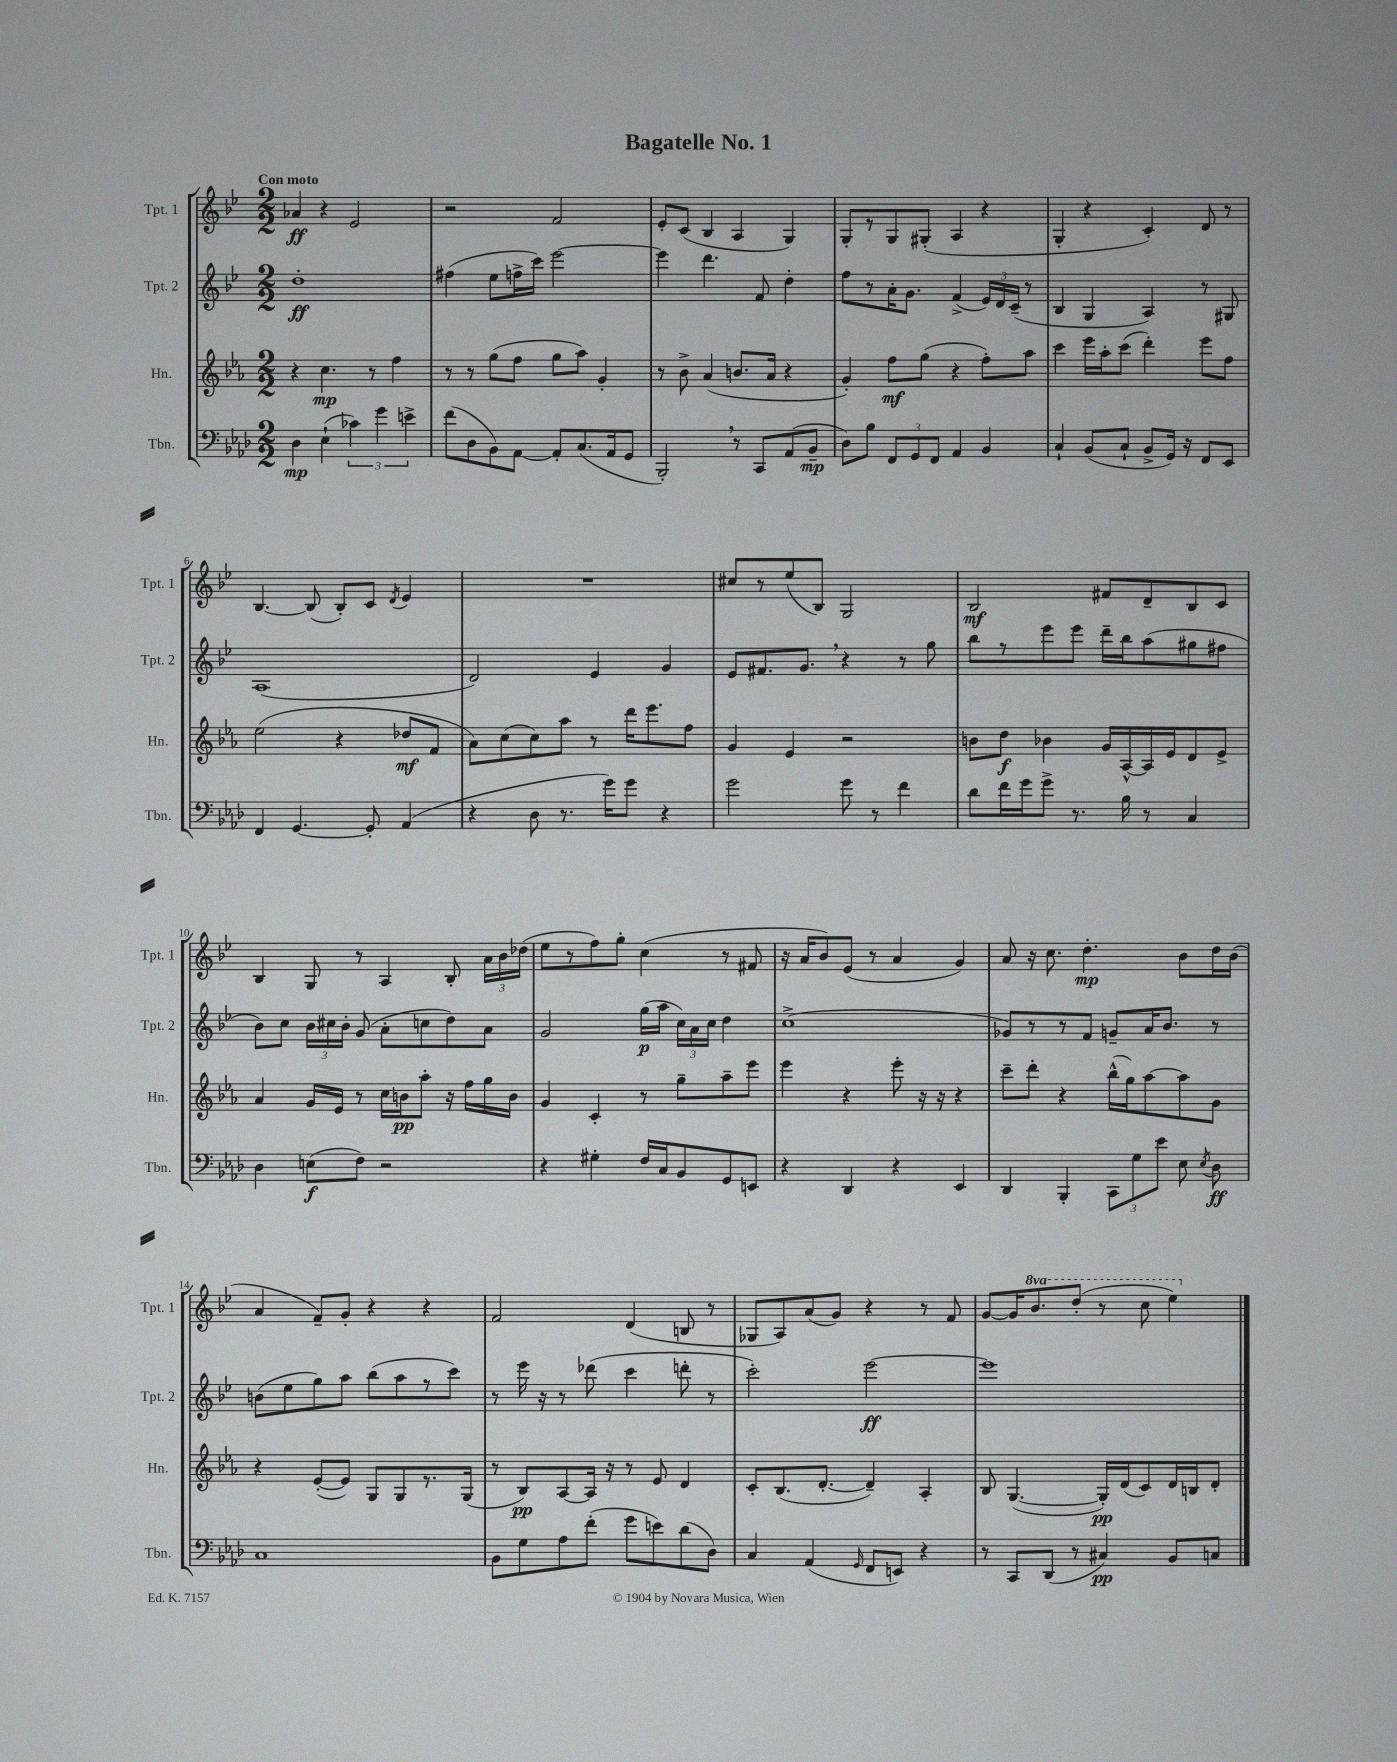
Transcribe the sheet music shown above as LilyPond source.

\header { title = "Bagatelle No. 1" }
<<
\new StaffGroup <<
\new Staff = "s0" \with { instrumentName = "Tpt. 1" shortInstrumentName = "Tpt. 1" } {
    \clef treble \key bes \major \numericTimeSignature \time 2/2 \set Staff.ottavationMarkups = #ottavation-simple-ordinals \tempo "Con moto"
    \autoBeamOff aes'4\ff r4 ees'2 |
    r2 f'2 |
    ees'8[-. c'8]( bes4 a4 g4) |
    g8[-. r8 g8 gis8]-.( a4 r4 |
    g4-. r4 c'4-.) d'8 r8 |
    bes4.~ bes8( bes8[-.) c'8] \acciaccatura { d'8 } ees'4 |
    R1 |
    cis''8[ r8 ees''8( bes8]) g2 |
    bes2\mf fis'8[ d'8-- bes8 c'8] |
    bes4 g8 r8 a4 bes8-. \tuplet 3/2 { a'16[ bes'16 des''16]( } |
    ees''8[ r8 f''8) g''8]-. c''4( r8 fis'8 |
    r16 a'16[ bes'8) ees'8]( r8 a'4 g'4) |
    a'8 r16 c''8. d''4.-.\mp bes'8[ d''16 bes'16]( |
    a'4 f'8[--) g'8]-. r4 r4 |
    f'2 d'4( b8 r8 |
    ges8[ a8) a'8( g'8]) r4 r8 f'8 |
    g'8[~ g'16 \ottava #1 bes''8. d'''8]-.( r8 c'''8 ees'''4) \ottava #0 \bar "|." |
}
\new Staff = "s1" \with { instrumentName = "Tpt. 2" shortInstrumentName = "Tpt. 2" } {
    \clef treble \key bes \major \numericTimeSignature \time 2/2
    \autoBeamOff d''1-.\ff |
    fis''4( ees''8[ f''16-> c'''16]) ees'''2~ |
    ees'''4 d'''4. f'8 d''4-. |
    f''8[ r8 a'16-. g'8.] f'4->( \tuplet 3/2 { ees'16[) d'16 c'16]--( } r8 |
    bes4 g4 a4) r8 gis8 |
    a1( |
    d'2) ees'4 g'4 |
    ees'8[ fis'8. g'8.] \breathe r4 r8 g''8 |
    bes''8[ r8 ees'''8 ees'''8] d'''16[-- bes''16 a''8( gis''8 fis''8] |
    bes'8[) c''8] \tuplet 3/2 { bes'16[ cis''16 bes'16]-. } g'8( a'8[-. c''8 d''8) a'8] |
    g'2 g''16[\p( a''16] \tuplet 3/2 { c''16[) a'16 c''16] } d''4 |
    c''1->( |
    ges'8[) r8 r8 f'8] g'8[-- a'16 bes'8.] r8 |
    b'8[( ees''8 g''8) a''8] bes''8[( a''8 r8 c'''8]) |
    r8 ees'''16 r16 r8 des'''8( c'''4 d'''8-. r8 |
    c'''2-.) ees'''2~\ff |
    ees'''1 \bar "|." |
}
\new Staff = "s2" \with { instrumentName = "Hn." shortInstrumentName = "Hn." } {
    \clef treble \key ees \major \numericTimeSignature \time 2/2
    \autoBeamOff r4 c''4.\mp r8 f''4 |
    r8 r8 g''8[( f''8] g''8[ aes''8]) g'4-. |
    r8 bes'8-> aes'4( b'8.[ aes'16] r4 |
    g'4-.) f''8[\mf g''8]( r4 f''8[-.) aes''8] |
    c'''4 ees'''16[ aes''16-. c'''8]( d'''4-.) ees'''8[ f''8] |
    ees''2( r4 des''8[\mf f'8] |
    aes'8[) c''8( c''8) aes''8] r8 d'''16[ ees'''8. f''8] |
    g'4 ees'4 r2 |
    b'8[ d''8]\f bes'4 g'16[ aes16~-^ aes16 ees'16 d'8 ees'8]-> |
    aes'4 g'16[ ees'16] r8 c''16[ b'16\pp aes''8]-. r16 f''16[ g''16 b'16] |
    g'4 c'4-. r8 g''8[-- aes''8-- ees'''8] |
    ees'''4 r4 ees'''8-. r16 r16 r4 |
    c'''8[-- d'''8]-. r4 bes''16[-^( g''16) aes''8~ aes''8 g'8] |
    r4 ees'8[~-.( ees'8]) g8[ g8 r8. g16]( |
    r8 bes8[\pp) aes8~ aes16] r16 r8 ees'8 d'4 |
    c'8[-. bes8.( d'8.]~-. d'4--) aes4-. |
    bes8 g4.~( g16[-.\pp) d'16( c'8) d'16 b16 d'8]-. \bar "|." |
}
\new Staff = "s3" \with { instrumentName = "Tbn." shortInstrumentName = "Tbn." } {
    \clef bass \key aes \major \numericTimeSignature \time 2/2
    \autoBeamOff des4\mp ees4-!( \tuplet 3/2 { ces'4) g'4 e'4-> } |
    f'8[( des8 bes,8) aes,8]~ aes,8[-. c8.( aes,16 g,8] |
    bes,,2-.) \breathe r8 c,8[ aes,8( bes,8]--\mp |
    des8[) bes8] \tuplet 3/2 { f,8[ g,8 f,8] } aes,4 bes,4 |
    c4-! bes,8[( c8]-! bes,8[-> g,16]) r16 f,8[ ees,8] |
    f,4 g,4.~ g,8-. aes,4( |
    r4 des8 r8. g'16[) g'8] r4 |
    g'2 g'8 r8 f'4 |
    des'8[ f'16 g'16 g'8]-> r8. bes16 r8 c4 |
    des4 e8[\f( f8]) r2 |
    r4 gis4-. f16[ c16 bes,8 g,8 e,8] |
    r4 des,4 r4 ees,4 |
    des,4 bes,,4-. \tuplet 3/2 { c,8[ g8 ees'8] } ees8 \acciaccatura { ees8 } des8\ff |
    c1 |
    bes,8[ g8 aes8 f'8]-.( g'8[ e'8) des'8( des8]) |
    c4 aes,4( \grace { g,16 } f,8[ e,8]) r4 |
    r8 c,8[ des,8]( r8 cis4\pp) bes,8[ c8] \bar "|." |
}
>>
>>
